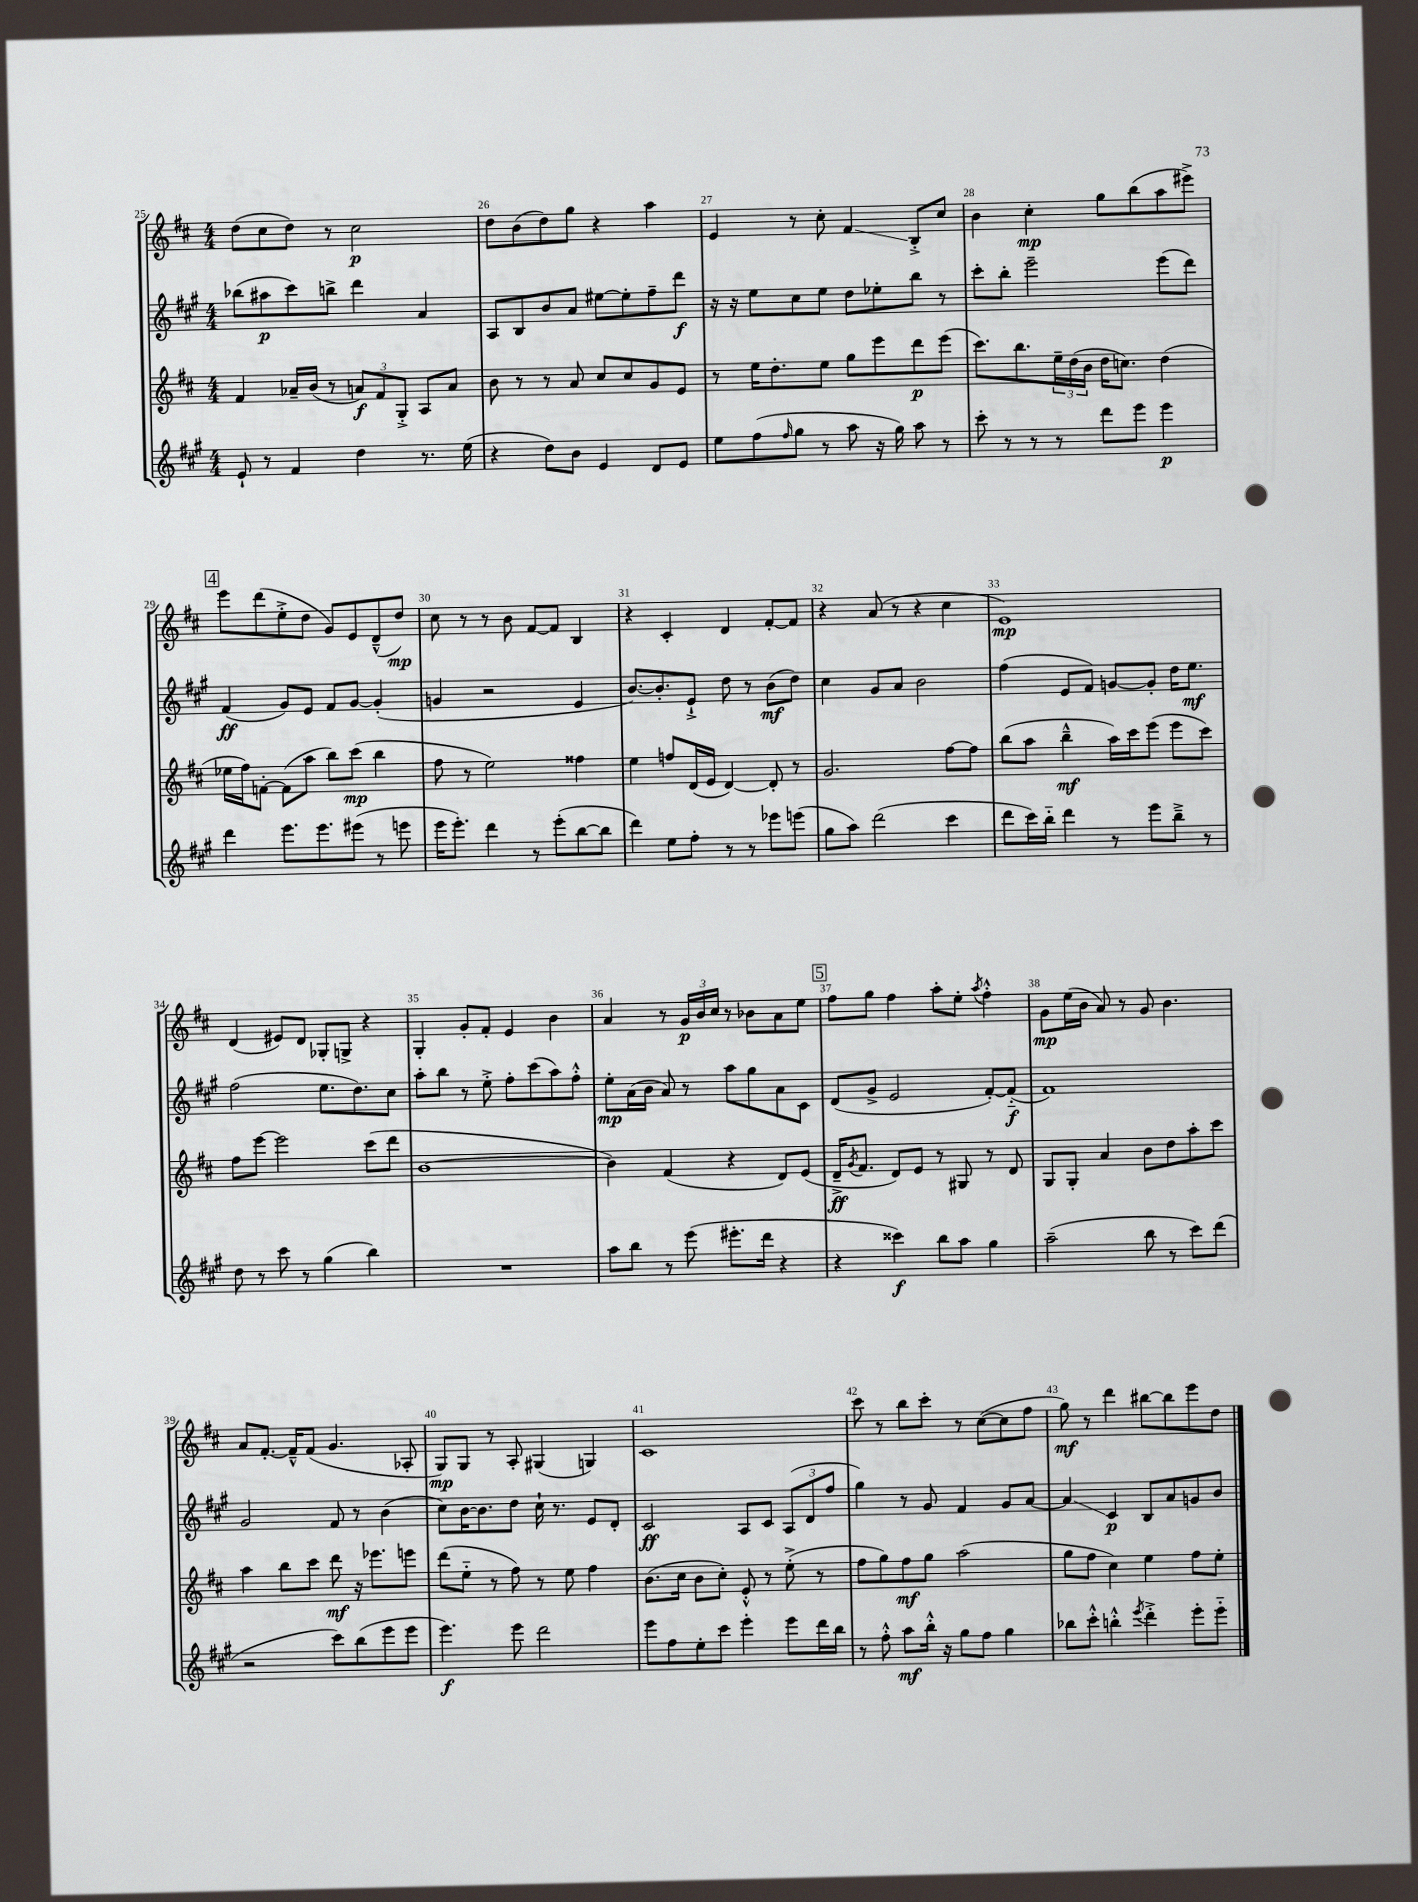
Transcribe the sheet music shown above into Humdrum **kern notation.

**kern	**kern	**kern	**kern
*staff4	*staff3	*staff2	*staff1
*clefG2	*clefG2	*clefG2	*clefG2
*k[f#c#g#]	*k[f#c#]	*k[f#c#g#]	*k[f#c#]
*M4/4	*M4/4	*M4/4	*M4/4
8e`	4f#	(8bb-	(8dd
8r	.	8aa#	8cc#
4f#	16a-~	8ccc#)	8dd)
.	(16b	.	.
.	8r	8bb^	8r
4dd	12a)	4ddd	2cc#
.	12f#	.	.
.	12G'^	.	.
8.r	8A	4a	.
.	8a	.	.
(16ee	.	.	.
=	=	=	=
4r	8b	8A	8dd
.	8r	8B	(8b
8dd)	8r	8b	8dd)
8b	8a	8a	8gg
4e	8cc#	[8ee#	4r
.	8cc#	8ee#']	.
8d	8g	8ff#~	4aa
8e	8e	8ddd	.
=	=	=	=
8ee	8r	16r	4e
.	.	16r	.
(8ff#	16ee	8ee	.
.	8.dd'	.	.
16qqff#	.	.	.
8gg#	.	8cc#	8r
8r	8ee	8ee	8cc#'
8aa	8gg	8dd	4f#
16r	8eee	8ee-'	.
16gg#)	.	.	.
8aa	8ddd	8bb	8B'^
8r	(8eee	8r	8cc#
=	=	=	=
8ccc#'	8.ccc#)	8ccc#'	4b
8r	.	8bb'	.
.	8.bb	.	.
8r	.	2eee~	4cc#'
8r	24ee~	.	.
.	(24dd	.	.
.	24b	.	.
8ddd	16dd	.	8gg
.	8.cc)	.	.
8eee	.	.	(8bb
4eee	(4dd	(8eee	8aa
.	.	8ddd)	8eee#^)
=	=	=	=
4ddd	16ee-	(4f#	8eee
.	16ff#)	.	.
.	[8f'	.	(8ddd
8.eee	(8f]	8g#)	8ee'^
.	8aa	8e	8dd
8.eee	.	.	.
.	8bb)	8f#	8g)
(8eee#	(8ccc#	[8g#	8e
8r	4bb	(4g#']	(8d~^^
8eee	.	.	8dd)
=	=	=	=
16eee	8ff#	4g	8cc#
8.eee')	.	.	.
.	8r	.	8r
4ddd	2ee)	2r	8r
.	.	.	8b
8r	.	.	[8f#
(8eee'	.	.	8f#]
[8bb	4ff##	4e	4B
8bb]	.	.	.
=	=	=	=
4ddd)	4ee	[8.b)	4r
.	.	8.b']	.
8ee	8ff	.	4c#'
8ff#'	(16d	8e`^	.
.	16e	.	.
8r	[4d)	8dd	4d
8r	.	8r	.
8eee-	8d']	(8b	[8f#'
(8eee	8r	8dd)	8f#]
=	=	=	=
8gg#	2.g	4cc#	4r
8aa)	.	.	.
(2ddd	.	8g#	(8a
.	.	8a	8r
.	.	2b	4r
4ccc#	[8ff#	.	4cc#
.	8ff#]	.	.
=	=	=	=
8ddd	(8bb	(4ff#	1e)
16ccc#)	8aa	.	.
16bb'~	.	.	.
4ddd	4bb~^^	8e	.
.	.	8f#)	.
8r	16aa)	[8g	.
.	16ccc#	.	.
8eee	(8eee	8g']	.
8bb~^	8eee	16dd	.
.	.	8.ee	.
8r	8ccc#)	.	.
=	=	=	=
8dd	8ff#	(2ff#	(4d
8r	[8eee	.	.
8ccc#	2eee]	.	8e#)
8r	.	.	8d
(4gg#	.	8.ee	8G-'
.	.	.	8G^
.	.	8.dd)	.
4bb)	(8ccc#	.	4r
.	8ddd	8cc#	.
=	=	=	=
1r	[1b	8aa'	4G'
.	.	8bb	.
.	.	8r	8g'
.	.	8ee'^	8f#'
.	.	8ff#'	4e
.	.	(8ccc#	.
.	.	8aa)	4b
.	.	8ff#'^^	.
=	=	=	=
8aa	4b])	8ee'	4a
8bb	.	(16a	.
.	.	16b	.
8r	(4f#	8a)	8r
(8eee	.	8r	24g
.	.	.	24b
.	.	.	24cc#
8.eee#'	4r	8aa	8r
.	.	8gg#	8b-
16ddd	.	.	.
4r	8d)	8a	8a
.	(8e	8c#	8ee
=	=	=	=
4r	16d~^	(8d	8ff#
.	8qg	.	.
.	8.f#	.	.
.	.	8g#^	8gg
4ccc##)	8d)	2e	4ff#
.	8e	.	.
8bb	8r	.	8aa'
8aa	8G#	.	8ee'
.	.	.	8qaa
4gg#	8r	[8f#')	4ff#'^^
.	8d	(8f#'~]	.
=	=	=	=
(2aa~	8G	1f#)	8g
.	8G'	.	(16ee
.	.	.	16b
.	4a	.	8a)
.	.	.	8r
8bb	8b	.	8g
8r	8dd	.	4.b
8ccc#)	8aa'	.	.
(8ddd	8ccc#	.	.
=	=	=	=
2r	4aa	2g#	8a
.	.	.	[8.f#'
.	8bb	.	.
.	.	.	16f#~^^]
.	8ccc#	.	(8f#
8ccc#)	8ddd	8f#	4.g
(8bb	16r	8r	.
.	8.eee-	.	.
8eee	.	(4b	.
8eee	8eee	.	8A-'
=	=	=	=
4.eee)	(8ddd	8cc#)	8G)
.	8ee'~	[16b	8G
.	.	8.b]	.
.	8r	.	8r
8eee	8ff#)	8dd	8A'
2ddd	8r	16cc#`	(4G#
.	.	8.r	.
.	8ee	.	.
.	4ff#	8e	4G)
.	.	8d'	.
=	=	=	=
8eee	(8.b	2c#	1c#
8ff#	.	.	.
.	16cc#	.	.
8ee'	8b	.	.
8ccc#	8cc#')	.	.
4eee'	8e'^^	8A	.
.	8r	8c#	.
8eee	(8ee'^	(12A	.
.	.	12d	.
16ddd	8r	.	.
.	.	12ff#	.
16bb	.	.	.
=	=	=	=
8r	8ff#	4gg#)	8ccc#
8ff#'^^	8gg)	.	8r
8aa	8ff#	8r	8bb
16bb'^^	8gg	8g#	8ccc#'
16r	.	.	.
8gg#	(2aa	4f#	8r
8ff#	.	.	([8cc#
4gg#	.	8g#	8cc#]
.	.	[8a	8ff#
=	=	=	=
8bb-	8gg	4a]	8gg)
8ccc#'^^	8ff#	.	8r
4bb'^^	4cc#)	4c#	4ddd
8qeee	.	.	.
4ddd'^	4ee	8B	[8bb#
.	.	8a	8bb#]
8eee'	8ff#	8g	8eee
8eee'~	8ee'	8b	8dd
==	==	==	==
*-	*-	*-	*-
